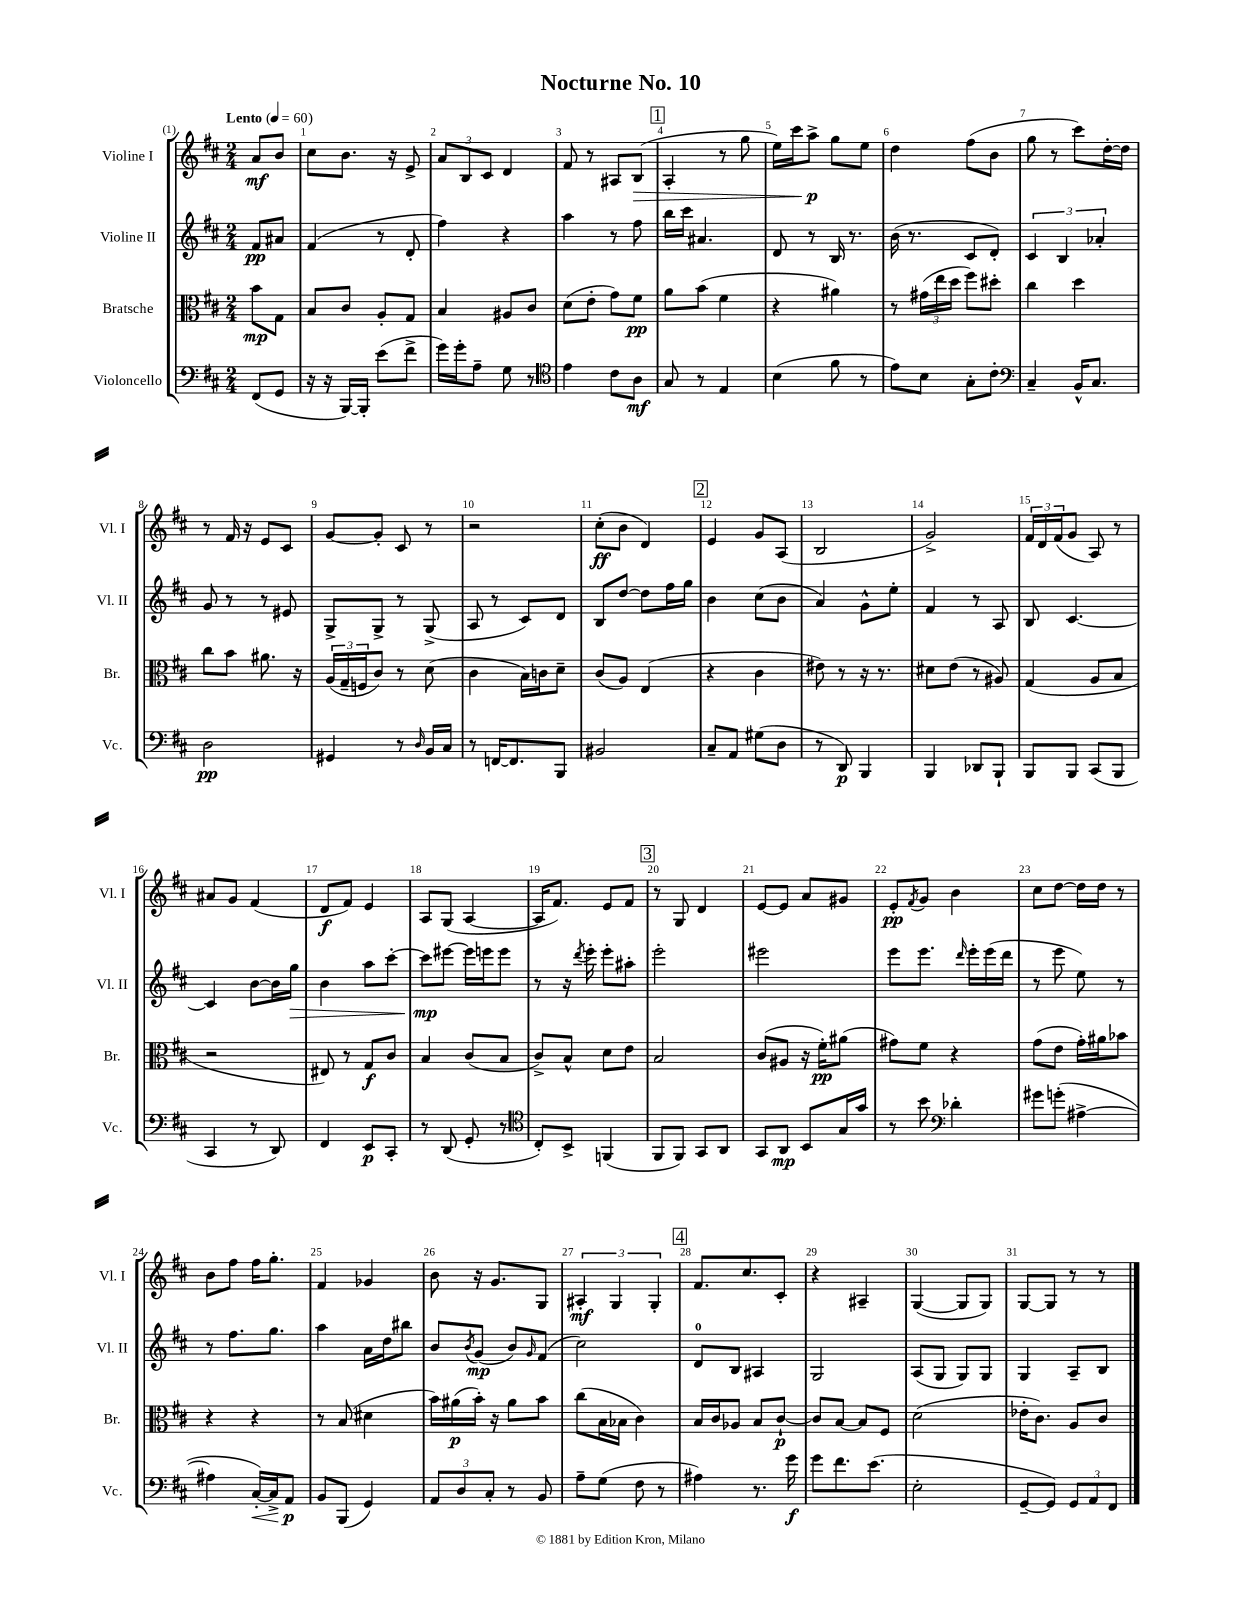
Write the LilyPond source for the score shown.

\header { title = "Nocturne No. 10" }
<<
\new StaffGroup <<
\new Staff = "s0" \with { instrumentName = "Violine I" shortInstrumentName = "Vl. I" } {
    \clef treble \key d \major \numericTimeSignature \time 2/4 \partial 4 \tempo "Lento" 4 = 60
    a'8\mf b'8 |
    cis''8 b'8. r16 e'8-> |
    \tuplet 3/2 { a'8 b8 cis'8 } d'4 |
    fis'8 r8 ais8 b8\>( |
    \mark \markup { \box "1" } a4-. r8 g''8 |
    e''16) cis'''16 a''8->\p\! g''8 e''8 |
    d''4 fis''8( b'8 |
    g''8 r8 cis'''8) d''16~-. d''16 |
    r8 fis'16 r16 e'8 cis'8 |
    g'8~ g'8-. cis'8 r8 |
    r2 |
    cis''8-.\ff( b'8 d'4) |
    \mark \markup { \box "2" } e'4 g'8 a8( |
    b2 |
    g'2->) |
    \tuplet 3/2 { fis'16 d'16 fis'16( } g'8 a8) r8 |
    ais'8 g'8 fis'4( |
    d'8\f fis'8) e'4 |
    a8 g8( a4~ |
    a16 fis'8.) e'8 fis'8 |
    \mark \markup { \box "3" } r8 g8 d'4 |
    e'8~ e'8 a'8 gis'8 |
    e'8-.\pp \acciaccatura { fis'8 } g'8 b'4 |
    cis''8 d''8~ d''16 d''16 r8 |
    b'8 fis''8 fis''16 g''8.-. |
    fis'4 ges'4 |
    b'8 r16 g'8. g8 |
    \tuplet 3/2 { ais4-.\mf g4 g4-. } |
    \mark \markup { \box "4" } fis'8. cis''8. cis'8-. |
    r4 ais4-- |
    g4~( g8 g8) |
    g8~ g8 r8 r8 \bar "|." |
}
\new Staff = "s1" \with { instrumentName = "Violine II" shortInstrumentName = "Vl. II" } {
    \clef treble \key d \major \numericTimeSignature \time 2/4 \partial 4
    fis'8\pp ais'8 |
    fis'4( r8 d'8-. |
    fis''4) r4 |
    a''4 r8 fis''8 |
    \mark \markup { \box "1" } b''16 cis'''16 ais'4. |
    d'8 r8 b16 r8. |
    b'16( r8. cis'8 d'8-.) |
    \tuplet 3/2 { cis'4 b4 aes'4-. } |
    g'8 r8 r8 eis'8 |
    g8-> g8-> r8 g8->( |
    a8 r8 cis'8) d'8 |
    b8 d''8~ d''8 fis''16 g''16 |
    \mark \markup { \box "2" } b'4 cis''8( b'8 |
    a'4) g'8-^ e''8-. |
    fis'4 r8 a8 |
    b8 cis'4.~ |
    cis'4 b'8~ b'16 g''16\> |
    b'4 a''8 cis'''8~-. |
    cis'''8\mp\! eis'''8~ eis'''16 e'''16 e'''8 |
    r8 r16 \acciaccatura { d'''8 } e'''16-. e'''8-. ais''8-. |
    \mark \markup { \box "3" } e'''2-. |
    eis'''2 |
    e'''8 e'''8. \grace { d'''16 } e'''16-. e'''16( d'''16 |
    r8 e'''8 e''8) r8 |
    r8 fis''8. g''8. |
    a''4 a'16 d''16 bis''8 |
    b'8 \acciaccatura { b'8 } g'8\mp( b'8) \grace { g'16 } fis'8( |
    cis''2) |
    \mark \markup { \box "4" } d'8-0 b8 ais4 |
    g2 |
    a8( g8 g8) g8 |
    g4 a8-- b8 \bar "|." |
}
\new Staff = "s2" \with { instrumentName = "Bratsche" shortInstrumentName = "Br." } {
    \clef alto \key d \major \numericTimeSignature \time 2/4 \partial 4
    b'8\mp g8 |
    b8 cis'8 a8-. g8 |
    b4 ais8 cis'8 |
    d'8( e'8-. g'8) fis'8\pp |
    \mark \markup { \box "1" } a'8 b'8( fis'4 |
    r4 ais'4) |
    r8 \tuplet 3/2 { gis'16( e''16 d''16 } fis''8) dis''8-. |
    cis''4 d''4 |
    cis''8 b'8 ais'8. r16 |
    \tuplet 3/2 { a16( g16-- f16 } cis'8) r8 d'8( |
    cis'4 b16) c'16 d'8-- |
    cis'8( a8) e4( |
    \mark \markup { \box "2" } r4 cis'4 |
    eis'8) r8 r16 r8. |
    dis'8 e'8( r8 ais8) |
    g4( a8 b8 |
    r2 |
    eis8) r8 g8\f cis'8 |
    b4 cis'8( b8 |
    cis'8->) b8-^ d'8 e'8 |
    \mark \markup { \box "3" } b2 |
    cis'8( ais8 r16 fis'16-.\pp) ais'8( |
    gis'8) fis'8 r4 |
    g'8( e'8 g'16-.) ais'16 bes'8 |
    r4 r4 |
    r8 b8( dis'4 |
    b'16) ais'16\p( b'16-.) r16 ais'8 b'8 |
    cis''8( b16 bes16 cis'4) |
    \mark \markup { \box "4" } b16 cis'16 aes8 b8 cis'8~-!\p |
    cis'8 b8~ b8 fis8 |
    d'2( |
    ees'16-. cis'8.) a8 cis'8 \bar "|." |
}
\new Staff = "s3" \with { instrumentName = "Violoncello" shortInstrumentName = "Vc." } {
    \clef bass \key d \major \numericTimeSignature \time 2/4 \partial 4
    fis,8( g,8 |
    r16 r16 b,,16~) b,,16-. e'8( fis'8-> |
    g'16) g'16-. a8-- g8 r8 |
    \clef tenor e'4 cis'8 a8\mf |
    \mark \markup { \box "1" } g8 r8 e4 |
    b4( fis'8 r8 |
    e'8) b8 g8-. cis'8-. |
    \clef bass cis4-- b,16-^ cis8. |
    d2\pp |
    gis,4 r8 \grace { d16 } b,16 cis16 |
    r8 f,16~ f,8. b,,8 |
    bis,2 |
    \mark \markup { \box "2" } cis8-- a,8 gis8( d8 |
    r8 d,8\p) b,,4 |
    b,,4 des,8 b,,8-! |
    b,,8 b,,8 cis,8( b,,8 |
    cis,4 r8 d,8) |
    fis,4 e,8\p cis,8-. |
    r8 d,8( g,8-. r8 |
    \clef tenor cis8-.) b,8-> f,4( |
    \mark \markup { \box "3" } fis,8 fis,8) g,8 a,8 |
    g,8 a,8\mp b,8 g16 g'16 |
    r8 b'8 \clef bass des'4-. |
    gis'8 g'8-.( ais4~-> |
    ais4 cis16~-.\<) cis16-> a,8\p\! |
    b,8 b,,8( g,4) |
    \tuplet 3/2 { a,8 d8 cis8-. } r8 b,8 |
    a8-- g8( fis8 r8 |
    \mark \markup { \box "4" } ais4) r8. g'16\f |
    g'8 fis'8. e'8.( |
    e2-. |
    g,8~-- g,8) \tuplet 3/2 { g,8 a,8 fis,8 } \bar "|." |
}
>>
>>
\layout { \context { \Score \override BarNumber.break-visibility = ##(#f #t #t) barNumberVisibility = #all-bar-numbers-visible } }
